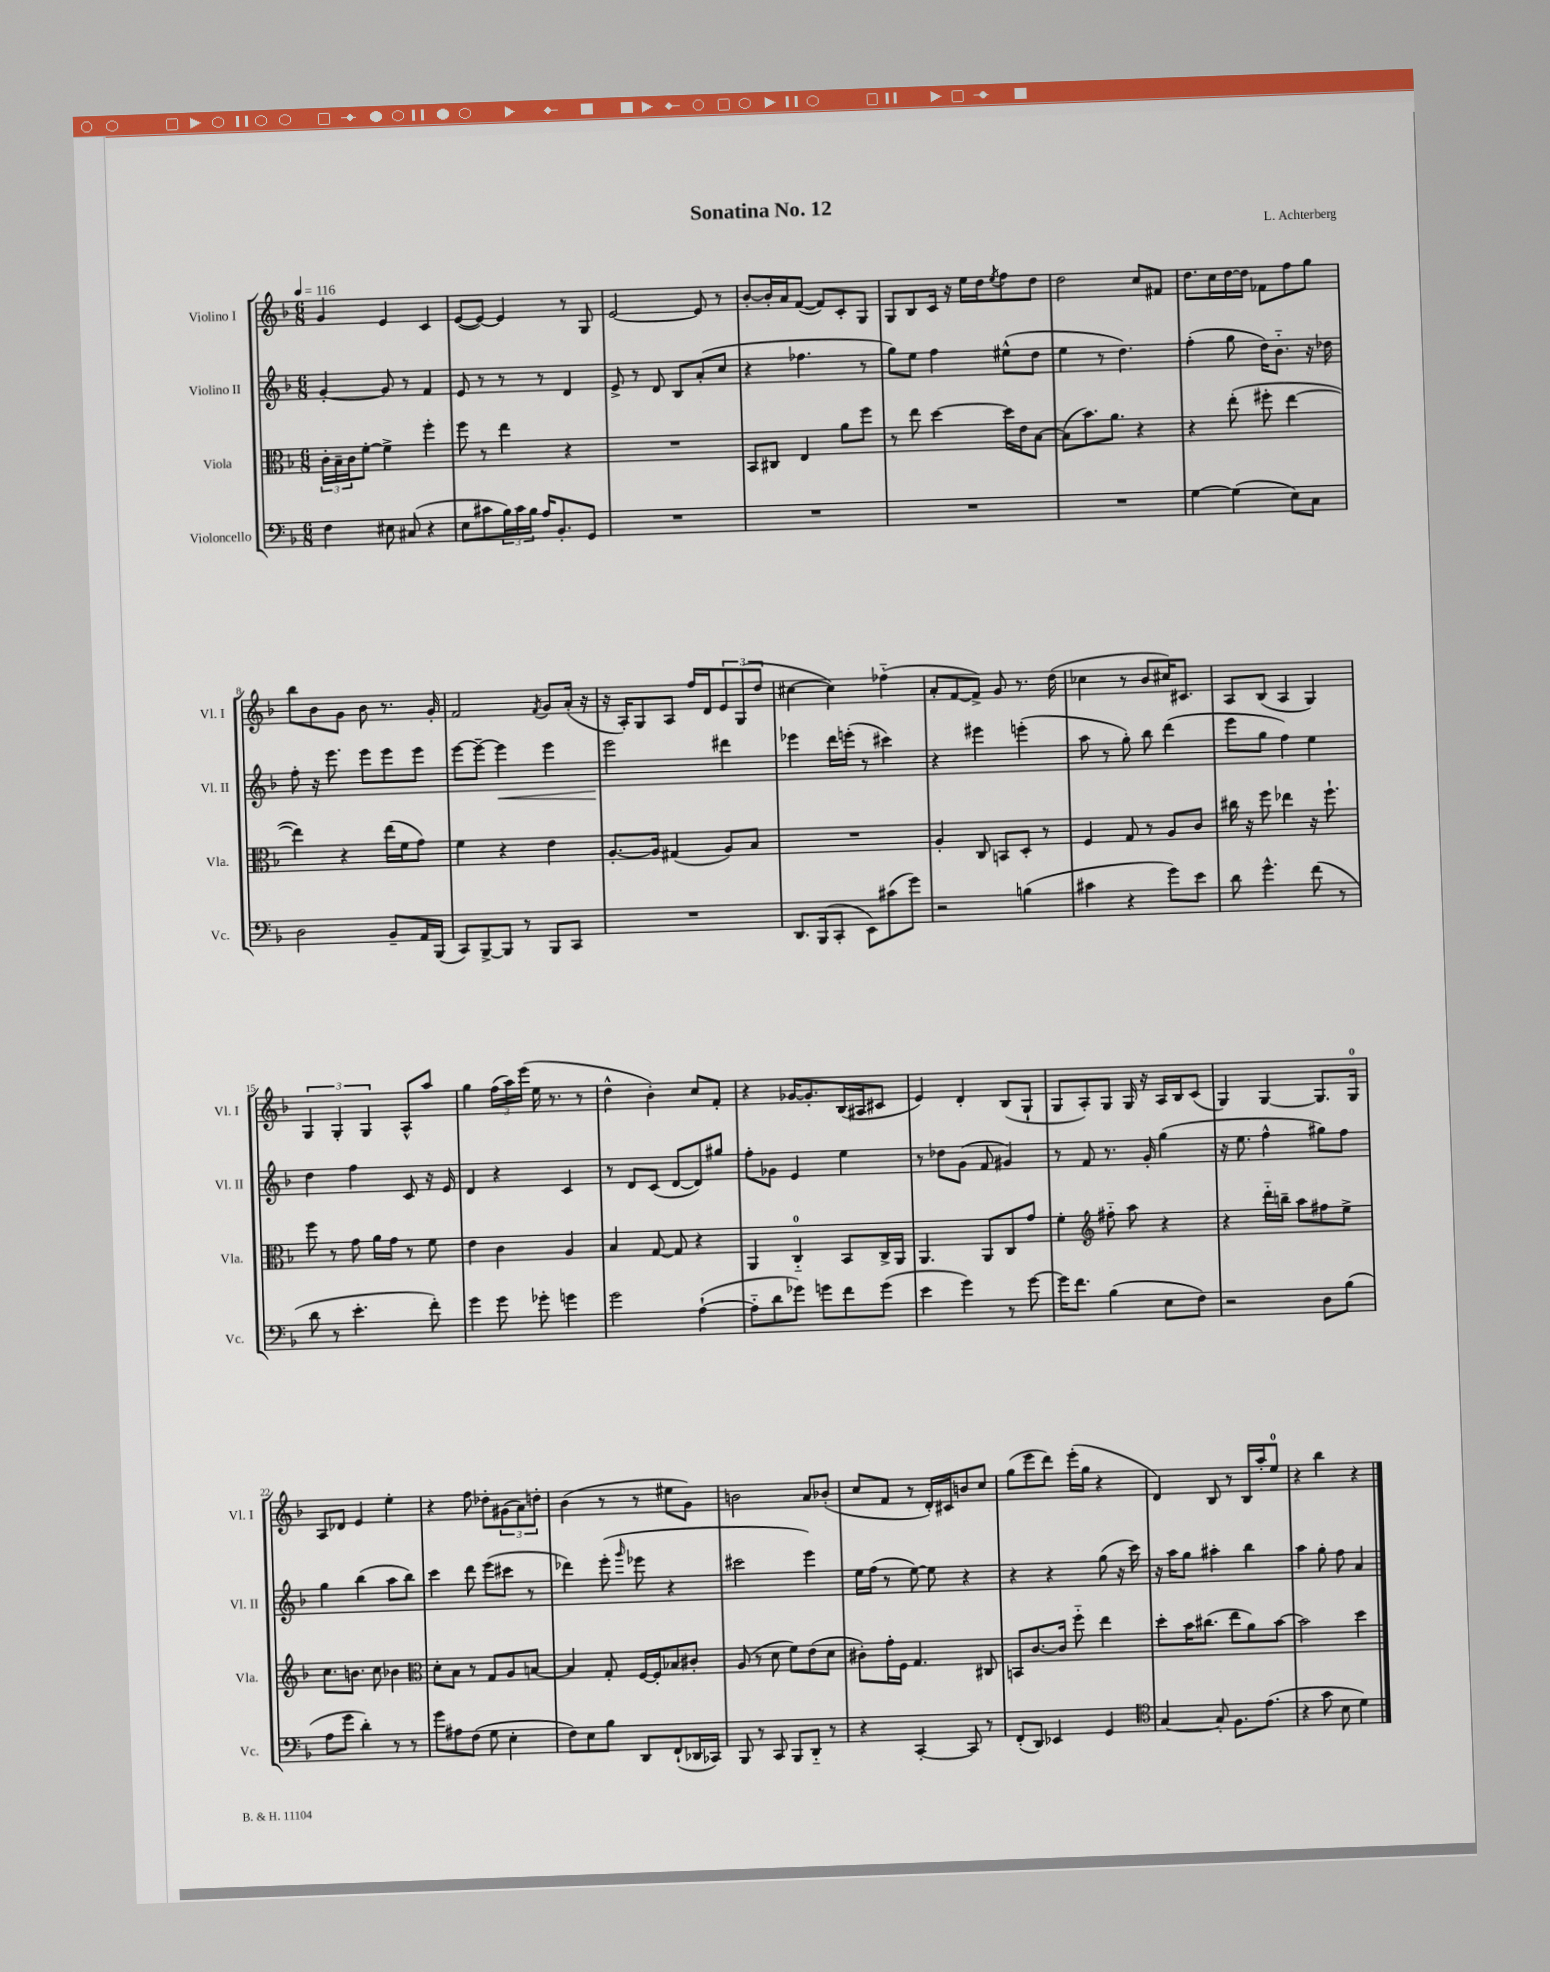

**kern	**kern	**kern	**kern
*staff4	*staff3	*staff2	*staff1
*clefF4	*clefC3	*clefG2	*clefG2
*k[b-]	*k[b-]	*k[b-]	*k[b-]
*M6/8	*M6/8	*M6/8	*M6/8
*MM116	*MM116	*MM116	*MM116
4F	24c'	[4g'	4g
.	24B-~	.	.
.	24c	.	.
.	[8f'	.	.
8E#	4f^]	8g]	4e
(8C#	.	8r	.
4r	4ff'	4f	4c
=	=	=	=
8E	8ff	8e	([8e
8c#	8r	8r	8e_)
24B-)	4ee	8r	4e]
24c#	.	.	.
24B-	.	.	.
16A	.	8r	.
8.BB-'	.	.	.
.	4r	4d	8r
8GG	.	.	8G
=	=	=	=
2.r	2.r	8e^	[2e
.	.	8r	.
.	.	8d	.
.	.	8B-	.
.	.	(8a'	8e]
.	.	8cc	8r
=	=	=	=
2.r	8BB-	4r	[8b-'
.	8C#	.	16b-']
.	.	.	16a
.	4E	4.ff-	([8f
.	.	.	8f])
.	8a	.	8c'
.	8ff	8r	8G
=	=	=	=
2.r	8r	8gg)	8G
.	8ee	8ee	8B-
.	[4dd	4ff	16c
.	.	.	16r
.	.	.	16ee
.	.	.	16dd
.	.	.	8qee
.	16dd]	(8ee#^^	8ff
.	16e	.	.
.	[8B-	8dd	8dd
=	=	=	=
2.r	(8B-]	4ee	2dd
.	8.b-)	.	.
.	.	8r	.
.	8.a	.	.
.	.	4.dd)	.
.	4r	.	8cc
.	.	.	8f#
=	=	=	=
[4G	4r	(4ff'	8.dd
.	.	.	16cc
(4G]	(8ee'	8gg	[16dd
.	.	.	16dd]
.	8ff#'	16dd)	8f-
.	.	8.b-'~	.
8E)	[4ee	.	8ff
8C	.	16r	8gg
.	.	16dd-	.
=	=	=	=
2D	4ee])	8ff'	8bb-
.	.	16r	8b-
.	.	8.eee	.
.	4r	.	8g
.	.	8eee	8b-
8BB-~	(16ee	8eee	8.r
.	16f	.	.
16AA	8g)	8eee	.
(16BBB-	.	.	16g'
=	=	=	=
8CC)	4f	[8eee	2f
[8BBB-^	.	8eee~_	.
8BBB-]	4r	4eee]	.
8r	.	.	.
.	.	.	8qf
8BBB-	4e	4eee	8g
8CC	.	.	(16a'
.	.	.	16r
=	=	=	=
2.r	[8.A'	2eee	16r
.	.	.	16A')
.	.	.	8G
.	16A]	.	.
.	(4G#	.	8A
.	.	.	16ff
.	.	.	16d
.	8A)	4ddd#	12e
.	.	.	(12G
.	8B-	.	.
.	.	.	12dd
=	=	=	=
8.DD	2.r	4eee-	[4cc#
(16BBB-	.	.	.
8CC'	.	16ddd	4cc#])
.	.	(16eee'	.
8EE)	.	8r	.
(8c#	.	4ccc#)	(4ff-'~
8g)	.	.	.
=	=	=	=
2r	4A'	4r	8a'
.	.	.	[8f
.	8C	4eee#	8f^])
.	8BB	.	8g
(4B	8D'	(4eee'	8.r
.	8r	.	.
.	.	.	(16dd
=	=	=	=
4c#	4F	8aa	4cc-
.	.	8r	.
4r	8G	8gg')	8r
.	8r	8bb-	8b-
8g)	8A	(4ddd	16cc#)
.	.	.	8.c#
8e	8c	.	.
=	=	=	=
8d	16cc#	8eee	8A
.	16r	.	.
4.g^^	8ff	8gg	(8B-
.	4ee-	4ff)	4A
(8f	16r	4ee	4G)
.	8.ff`	.	.
8r	.	.	.
=	=	=	=
8d	8ff	4dd	6G
8r	8r	.	.
.	.	.	6G'
4.e'	8g	4ff	.
.	.	.	6G
.	16a	.	.
.	16g	.	.
.	8r	8c	8A^^
8f')	8f	16r	8aa
.	.	16e	.
=	=	=	=
4g	4e	4d	4gg
8g	4c	4r	(24ff
.	.	.	24aa)
.	.	.	(24eee
8g-'	.	.	16ee
.	.	.	8.r
4g	4A	4c	.
.	.	.	8r
=	=	=	=
2g	4B-	8r	4dd^^
.	.	8d	.
.	[8G	(8c	4b-')
.	8G]	[8d	.
([4A`	4r	8d])	8cc
.	.	8gg#	8f'
=	=	=	=
8A'~]	4AA	8ff'	4r
8d	.	8g-	.
8g-)	4C'~	4e	[16g-
.	.	.	8.g-']
8g	.	.	.
8f	8BB-	4ee	(16B-
.	.	.	16A#
(8g	16C^	.	8c#
.	16AA	.	.
=	=	=	=
4e	4.AA	8r	4e)
.	.	8dd-	.
4g)	.	(8g	4d'
.	8AA	8f	.
8r	8C	4g#)	(8B-
[8g	8g	.	8G`
=	=	=	=
16g]	4f'	8r	8G
8.f	.	.	.
.	.	8f	8A')
*	*clefG2	*	*
(4B-	8ff#'~	8.r	8G
.	8aa	.	16G
.	.	16g'	16r
8E	4r	(4gg	16A
.	.	.	16B-
8F)	.	.	(8c
=	=	=	=
2r	4r	16r	4G)
.	.	8.ee	.
.	16ddd'~	4ff^^	[4G
.	16bb~	.	.
.	8aa	.	.
8D	8ff#	8gg#)	8.G]
(8B-	8ee^	8ff	.
.	.	.	16G
=	=	=	=
8A	8.cc	4gg	8A
8g	.	.	8d-
.	8.b	.	.
4d')	.	(4bb-	4e
.	8cc	.	.
8r	4b-	8aa	4ee'
8r	.	8bb-)	.
=	=	=	=
*	*clefC3	*	*
8g	8d'	4ccc	4r
8A#	8B-	.	.
(8F	8r	8ddd	8ff
8G	8G	(8eee	8dd-'
4E'	8A	8ccc#	(12g#
.	.	.	12a)
.	[8B	8r	.
.	.	.	12dd'
=	=	=	=
8F)	4B]	4ddd-)	(4b-
8E	.	.	.
8B-	8G'	(8eee'	8r
.	.	16qqggg	.
8DD	[16F	8eee-	8r
.	16F']	.	.
(8FF`	8B-	4r	8ee#
16DD-	8c#'	.	8g)
16CC-)	.	.	.
=	=	=	=
8BBB-	(8A	2ccc#	2b
8r	8r	.	.
8CC	8d	.	.
8BBB-	8f)	.	.
8DD'~	(8e	4eee)	8a
8r	8d	.	(8b-'
=	=	=	=
4r	8c#')	16ee	8cc
.	.	(16ff	.
.	16g'	8r	8f
.	16F	.	.
[4CC'	4.G	[8ee)	8r
.	.	8ee]	16d')
.	.	.	16c#
8CC]	.	4r	8b
8r	8C#	.	8cc
=	=	=	=
(8FF'	8BB	4r	(8gg
8DD)	[8.c	.	8eee
4EE-	.	4r	8ddd)
.	16c]	.	.
.	8ff'~	.	(16eee'
.	.	.	16gg
4GG	4ee	(8gg	4r
.	.	16r	.
.	.	16ccc)	.
=	=	=	=
*clefC4	*	*	*
[4G	8dd'	16r	4d)
.	.	16aa	.
.	16b-	8gg	.
.	(8.cc#	.	.
8G']	.	4aa#'	8B-
8.F	8ee	.	8r
.	8a)	4bb-	16B-
(8.e	.	.	16aa'
.	[8b-	.	8ee
=	=	=	=
4r	2b-]	4aa	4r
8g	.	8gg'	4bb-
8B-	.	8ff	.
4d)	4dd	4a	4r
==	==	==	==
*-	*-	*-	*-
